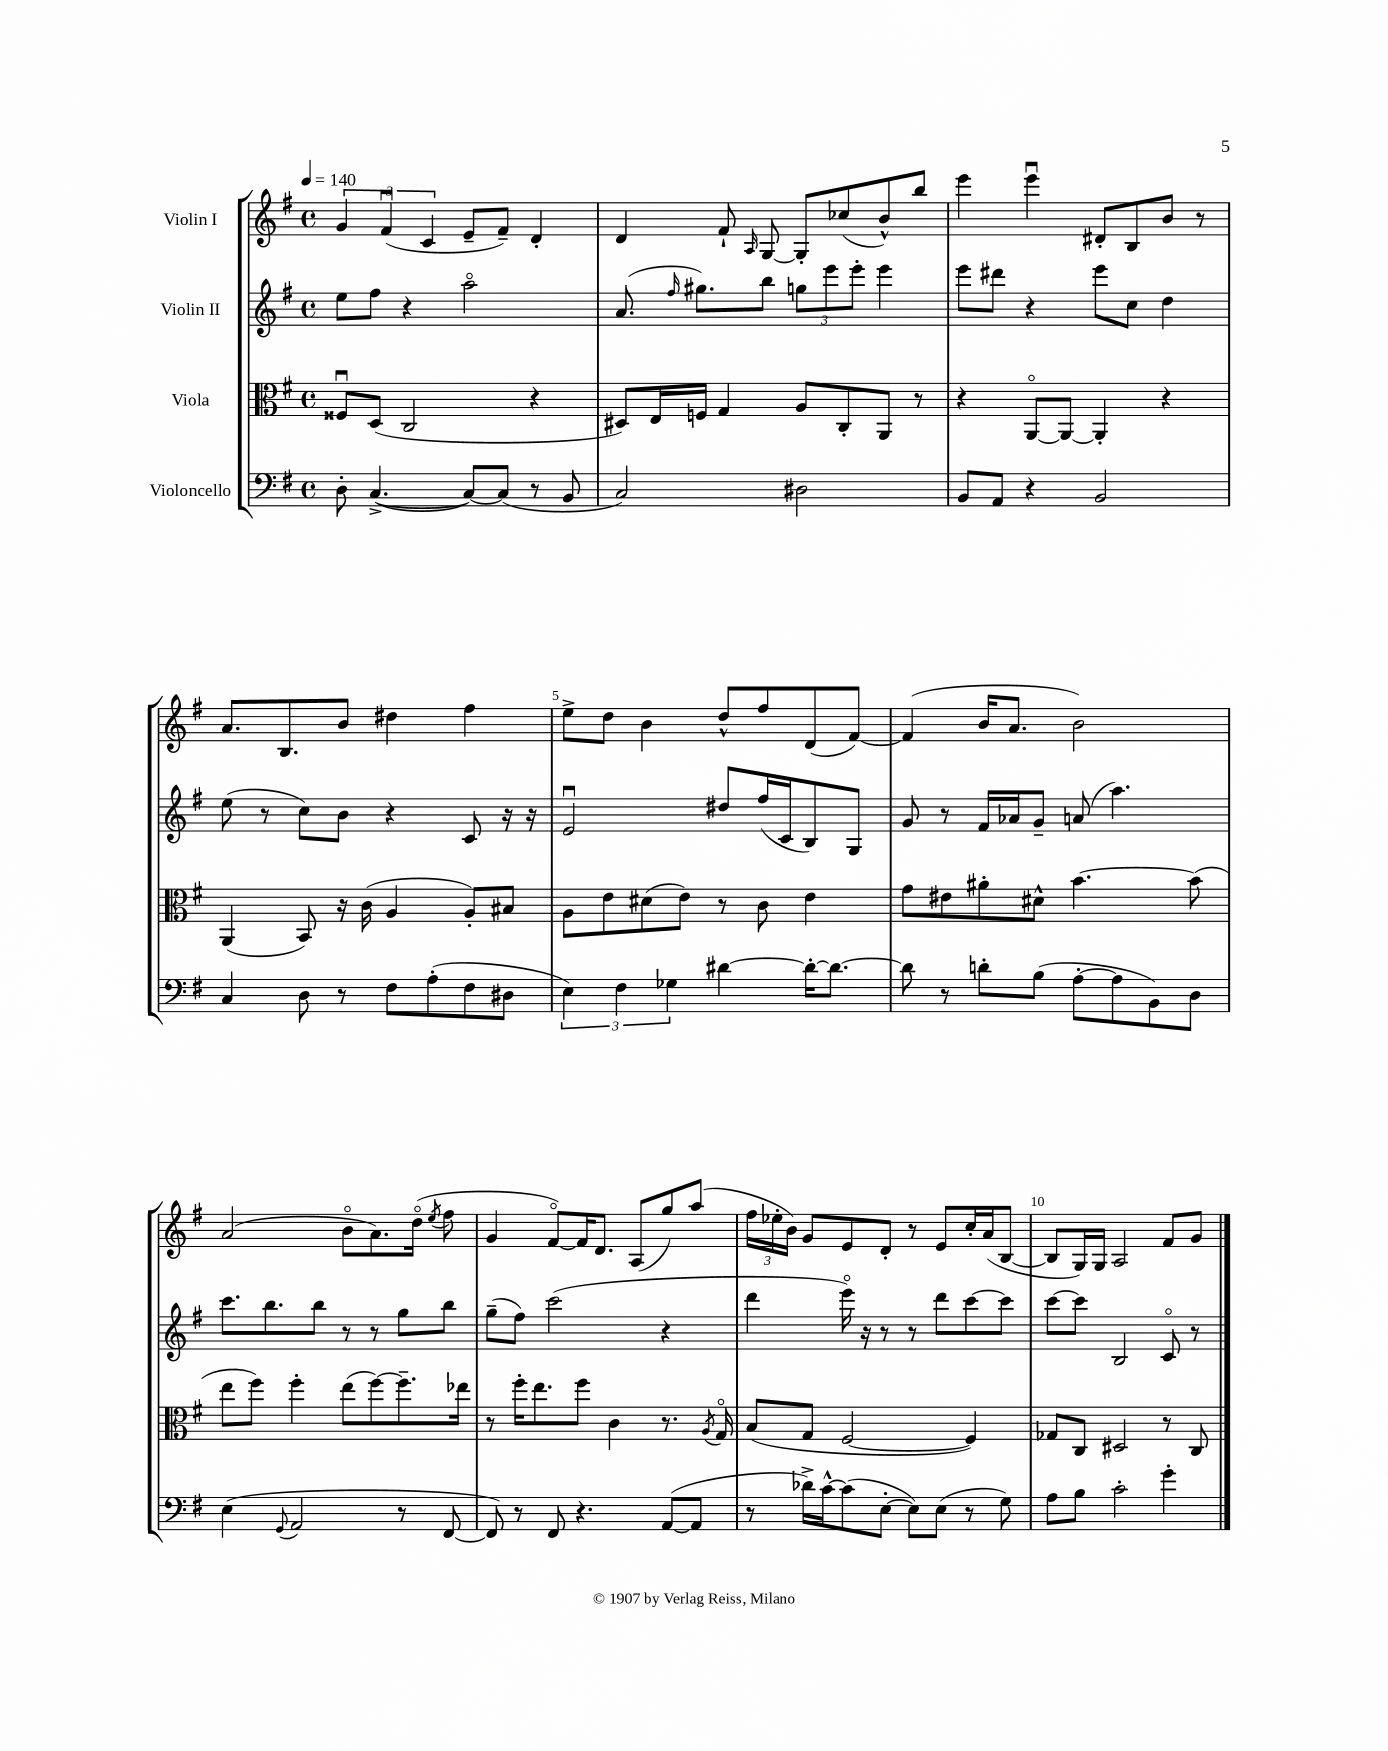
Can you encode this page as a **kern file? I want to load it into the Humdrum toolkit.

**kern	**kern	**kern	**kern
*staff4	*staff3	*staff2	*staff1
*clefF4	*clefC3	*clefG2	*clefG2
*k[f#]	*k[f#]	*k[f#]	*k[f#]
*M4/4	*M4/4	*M4/4	*M4/4
*met(c)	*met(c)	*met(c)	*met(c)
*MM140	*MM140	*MM140	*MM140
8D'\	8F##u/L	8ee\L	6g/
([4.C^/	(8D/J	8ff#\J	.
.	.	.	(6f#u/
.	2C/	4r	.
.	.	.	6c/
8C/_L)	.	2aao\	8e~/L
(8C/]J	.	.	8f#~/J)
8r	4r	.	4d'/
8BB/	.	.	.
=	=	=	=
2C/)	8D#/L)	(8.a/	4d/
.	16E/L	.	.
.	.	16qqff#/	.
.	16F/JJ	8.gg#\L)	.
.	4G/	.	8f#`/
.	.	.	16qqA/
.	.	8bb\J	[8G/
2D#\	8A/L	12gg\L	8G'/]L
.	.	12eee\	.
.	8C'/	.	(8cc-/
.	.	12eee'\J	.
.	8AA/J	4eee\	8b^^/)
.	8r	.	8bb/J
=	=	=	=
8BB/L	4r	8eee\L	4eee\
8AA/J	.	8ddd#\J	.
4r	[8AAo/L	4r	4eeeu\
.	8AA/_J	.	.
2BB/	4AA'/]	8eee\L	8d#'/L
.	.	8cc\J	8B/
.	4r	4dd\	8b/J
.	.	.	8r
=	=	=	=
4C/	(4AA/	(8ee\	8.a/L
.	.	8r	.
.	.	.	8.B/
8D\	8BB/)	8cc\L)	.
8r	16r	8b\J	8b/J
.	(16c\	.	.
8F#\L	4A/	4r	4dd#\
(8A'\	.	.	.
8F#\	8A'/L)	8c/	4ff#\
8D#\J	8B#/J	16r	.
.	.	16r	.
=	=	=	=
6E\)	8A\L	2eu/	8ee^\L
.	8e\	.	8dd\J
6F#\	.	.	.
.	(8d#\	.	4b\
6G-\	.	.	.
.	8e\J)	.	.
[4d#\	8r	8dd#/L	8dd^^/L
.	8c\	(16ff#/L	8ff#/
.	.	16c/J	.
16d#'\_LK	4e\	8B/)	(8d/
8.d#\_J	.	.	.
.	.	8G/J	[8f#/J)
=	=	=	=
8d#\]	8g\L	8g/	(4f#/]
8r	8e#\	8r	.
8d'\L	8a#'\	16f#/LL	16b/LK
.	.	16a-/J	8.a/J
(8B\J	8d#^^\J	8g~/J	.
[8A'\L	[4.b\	(8a/	2b\)
8A\]	.	4.aa\)	.
8BB\)	.	.	.
8D\J	(8b\]	.	.
=	=	=	=
(4E\	8ee\L	8.ccc\L	(2a/
.	8ff#\J)	.	.
.	.	8.bb\	.
8qqGG/	.	.	.
2AA/	4ff#'\	.	.
.	.	8bb\J	.
.	(8ee\L	8r	8bo\L
.	[8ff#\)	8r	8.a\)
8r	8.ff#~\]	8gg\L	.
.	.	.	(16ddo\Jk
.	.	.	8qee/
[8FF#/	.	8bb\J	8ff#\
.	16ee-\Jk	.	.
=	=	=	=
8FF#/])	8r	(8gg~\L	4g/
8r	16ff#'\LK	8ff#\J)	.
.	8.ee\	.	.
8FF#/	.	(2ccc\	[8f#o/L)
4.r	8ff#\J	.	16f#/]K
.	.	.	8.d/J
.	4c\	.	.
.	.	.	(8A/L
([8AA/L	8.r	4r	8gg/)
8AA/]J	.	.	(8aa/J
.	8qA/	.	.
.	16Go/	.	.
=	=	=	=
8r	(8B/L	4ddd\	24ff#\LL
.	.	.	24ee-'\
.	.	.	24b\JJ)
16d-^\LL)	8G/J	.	8g/L
[16c^^\J	.	.	.
(8c\]	[2F#/	16eeeo\)	8e/
.	.	16r	.
[8E'\J	.	8r	8d'/J
8E\]L)	.	8r	8r
(8E\J	.	8ddd\L	8e/L
8r	4F#/])	[8ccc\	16cc'/L
.	.	.	(16a/J
8G\)	.	8ccc\]J	[8B/J
=	=	=	=
8A\L	8G-/L	[8ccc\L	8B/]L
8B\J	8C/J	8ccc\]J	16G/L)
.	.	.	16G/JJ
2c'\	2D#/	2B/	2A/
4g'\	8r	8co/	8f#/L
.	8C/	8r	8g/J
==	==	==	==
*-	*-	*-	*-
